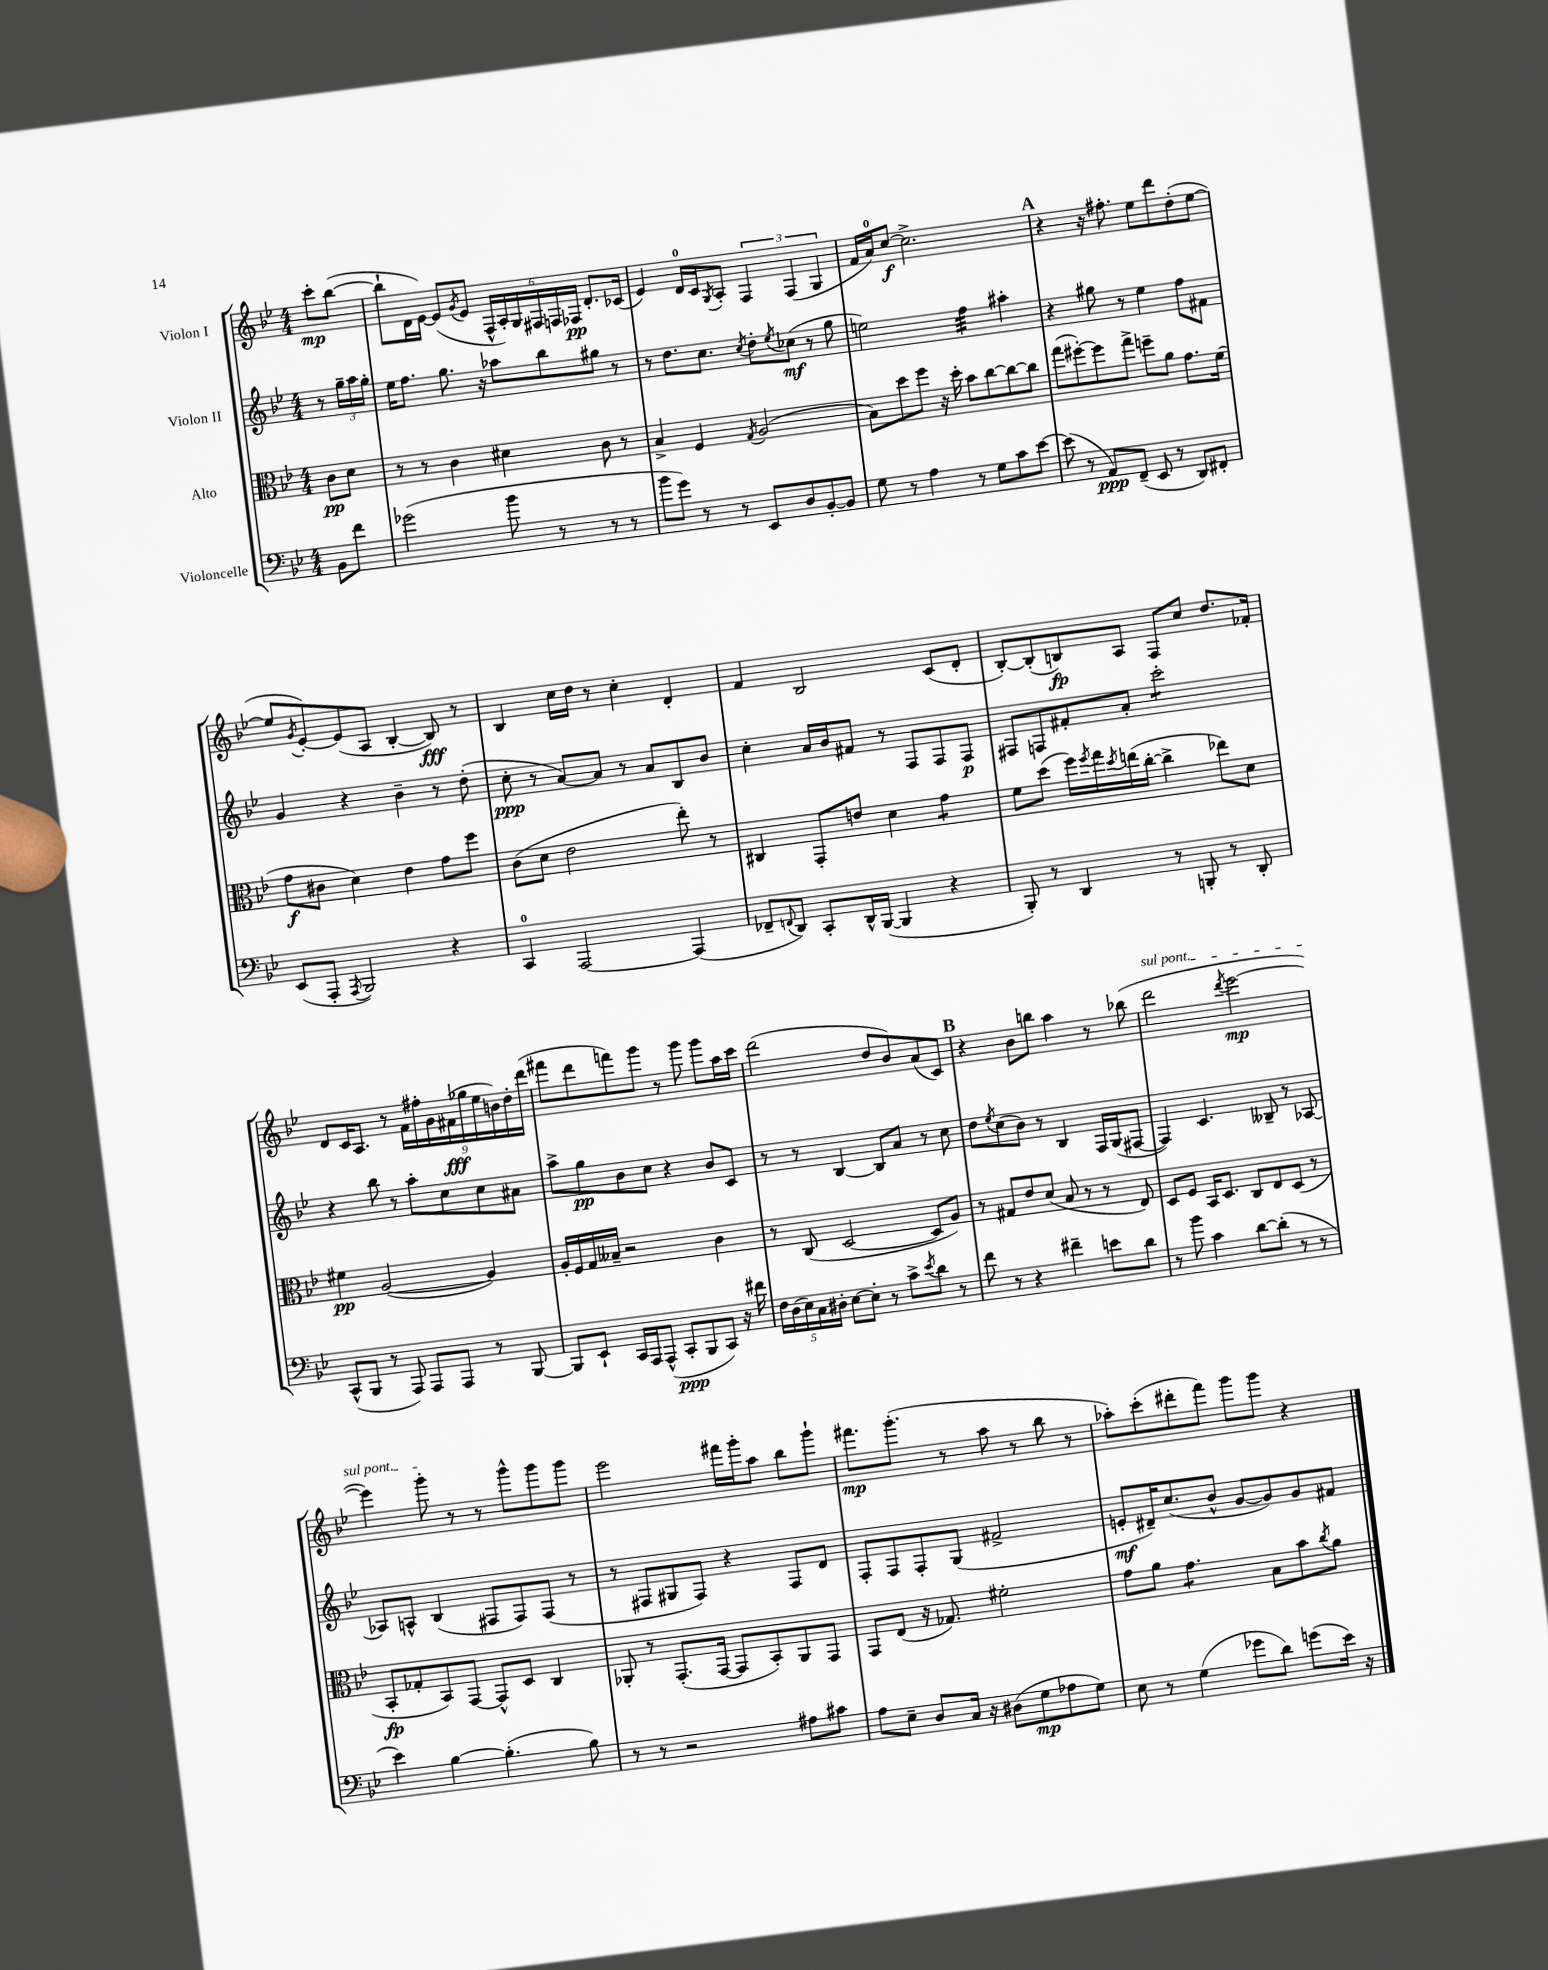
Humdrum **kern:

**kern	**kern	**kern	**kern
*staff4	*staff3	*staff2	*staff1
*clefF4	*clefC3	*clefG2	*clefG2
*k[b-e-]	*k[b-e-]	*k[b-e-]	*k[b-e-]
*M4/4	*M4/4	*M4/4	*M4/4
8BB-	8c	8r	8ccc'
8f	8d	24gg~	([8bb-
.	.	24aa	.
.	.	24gg'	.
=	=	=	=
(2g-	8r	16ee-	8bb-`]
.	.	8.ff	.
.	8r	.	16d
.	.	.	[16e-)
.	4c	8.gg	(8e-]
.	.	.	8qg
.	.	.	8e-
.	.	16r	.
8b-	4d#	8aa-	24F^^
.	.	.	24A')
.	.	.	24G
8r	.	8bb-	24F#
.	.	.	24F
.	.	.	24F-
8r	8c	8gg#	8.d'
8r	8r	8r	.
.	.	.	(16c-
=	=	=	=
8b-	4B-^	8r	4e-)
8g)	.	8.dd	.
8r	4F	.	16d
.	.	8.cc	16c
.	.	.	8qG
8r	.	.	8A'
.	8qG	8qcc	.
8EE-	(2A	8dd'	6F
.	.	8qee-	.
8D	.	(8cc-	.
.	.	.	(6F
[8BB-'	.	8r	.
.	.	.	6G
8BB-]	.	8gg	.
=	=	=	=
8G	8B-)	2ee)	16f
.	.	.	16a)
8r	8dd	.	[8cc
4A	8ff	.	2.cc^]
.	16r	.	.
.	16dd'	.	.
8r	8b-	4ff	.
8G	[8cc	.	.
8c	8cc_	4aa#'	.
[8e-	8cc]	.	.
=	=	=	=
(8e-]	(8gg	4r	4r
8r	[8ff#')	.	.
8AA)	8ff#]	8gg#	16r
.	.	.	8.ff#'
(8FF~	8gg^	8r	.
8EE-	8ff~	4ee-	8ee-
8r	8a	.	8ddd
8DD)	8.g	8ff	(8dd'
8FF#'	.	8f#	[8ee-
.	(16f	.	.
=	=	=	=
(8EE-	8g	4g	8ee-]
.	.	.	8qg
8AAA'	8c#	.	[8e-')
8qAAA	.	.	.
2BBB-)	4d)	4r	(8e-]
.	.	.	8A
.	4e-	4b-~	[4B-'
4r	8g	8r	8B-])
.	8ff	(8dd'	8r
=	=	=	=
4CC	(8c	8cc'	4B-
.	8d	8r	.
[2AAA	2e-	[8a)	16cc
.	.	.	16dd
.	.	8a]	8r
.	.	8r	4cc'
.	.	8a	.
(4AAA]	8ee-')	8B-	4d'
.	8r	8b-	.
=	=	=	=
8FF-~	4C#	4cc'	4f
8qqFF	.	.	.
8DD)	.	.	.
8CC'	8GG'	16a	2B-
.	.	16b-	.
16DD^^	8e	8f#	.
([16BBB-	.	.	.
4BBB-]	4d	8r	.
.	.	8F	.
4r	4g	8F	(8c
.	.	8F	8d'
=	=	=	=
8BBB-')	8f	8F#	[8B-')
8r	(8dd	8F	(8B-']
4DD	16ff)	8f#'	8B)
.	8qff	.	.
.	16gg	.	.
.	8qdd	.	.
.	(16ee	8a'	8A
.	[16cc'	.	.
8r	4cc^]	2ccc'	8F
8BBB'	.	.	8cc
8r	8ee-)	.	8.dd
8DD'	8d	.	.
.	.	.	16f-'
=	=	=	=
(8CC^^	4f#	4r	8d
8BBB-	.	.	16c
.	.	.	8.A
8r	([2A	8bb-	.
8AAA)	.	8r	8r
8AAA	.	8aa'	18f
.	.	.	18ff#'
.	.	.	18g
8AAA	.	8cc	.
.	.	.	(18f#
.	.	.	18gg-
8r	4A])	8cc	.
.	.	.	18ee-
.	.	.	18b)
[8BBB-	.	8a#	.
.	.	.	18dd'
.	.	.	(18ddd
=	=	=	=
8BBB-]	16A'	8aa^	8fff#
.	16F	.	.
8EE-`	16G	8gg	8ddd
.	16B--~	.	.
16CC	2r	8b-	8fff)
16AAA	.	.	.
(8AAA^^	.	8cc	8ggg
8CC'	.	4r	8r
8BBB-	.	.	8ggg
8CC)	4c	8b-	8ggg
16r	.	8c	16aa
16f#	.	.	16ccc
=	=	=	=
20F	8r	8r	(2ddd
(20D	.	.	.
20E-)	.	.	.
.	(8C	8r	.
20C	.	.	.
20D#'	.	.	.
[8E-	[2D	[4B-	.
8E-']	.	.	.
8r	.	8B-]	8dd
8c^	.	8a	8b-)
8qe-	.	.	.
8d	8D]	8r	(8a
8r	8A)	8cc	8c)
=	=	=	=
8f	8r	8dd	4r
.	.	8qee-	.
8r	8G#	(8cc	.
4r	8e-	8b-)	8b-
.	(8d	8r	8bb
4f#~	8B-	4B-	4aa
.	8r	.	.
8e	8r	16F	8r
.	.	(16G	.
8d	8E-)	[8F#	(8bb-
=	=	=	=
8r	8D	4F#])	2ddd
8b-	8F	.	.
4c	16BB-	4.c	.
.	8.D	.	.
.	.	.	8qddd
[8d	8C	.	[2eee-
(8d']	8E-	8B--~	.
8r	(8D	8r	.
8r	8r	[8A-	.
=	=	=	=
4e-)	8BB-'	8A-]	4eee-])
.	8G-'	8A^^	.
[4B-	8BB-)	(4B-	8ggg'
.	[8GG	.	8r
(4.B-']	8GG^^]	8F#	8r
.	8D	8F#)	8ggg^^
.	4C	(8F#	8ggg
8B-)	.	8r	8ggg
=	=	=	=
8r	8AA-'	8r	2eee-
8r	8r	8F#	.
2r	(8.GG'	8G#	.
.	.	8F#)	.
.	[16GG	.	.
.	8GG]	4r	16fff#
.	.	.	16ggg'
.	8BB-')	.	8aa
8A#	8AA-	8F#	8bb-
8c#	8GG	8d	8ggg`
=	=	=	=
8A	8GG	8F'	8.fff#
8E-~	(8E-	8F	.
.	.	.	(8.ggg'
8D	16r	8F'	.
.	8.G-)	.	.
16C	.	(8G	8r
16r	.	.	.
(8D#	2f#'	2f#^	8aa
8G	.	.	8r
8A-	.	.	8bb-
8G)	.	.	8r
=	=	=	=
8E-	8g	8e'	8aa-')
8r	8a	16d#~)	(8ccc'
.	.	(8.cc	.
(4G	4.g	.	8ddd#'
.	.	8b-^^	8fff)
8g-	.	[8g	8ggg
8d)	8B-	8g])	8ggg
(8g	8b-	8g	4r
.	8qcc	.	.
16e-)	8a	8f#	.
16r	.	.	.
==	==	==	==
*-	*-	*-	*-
